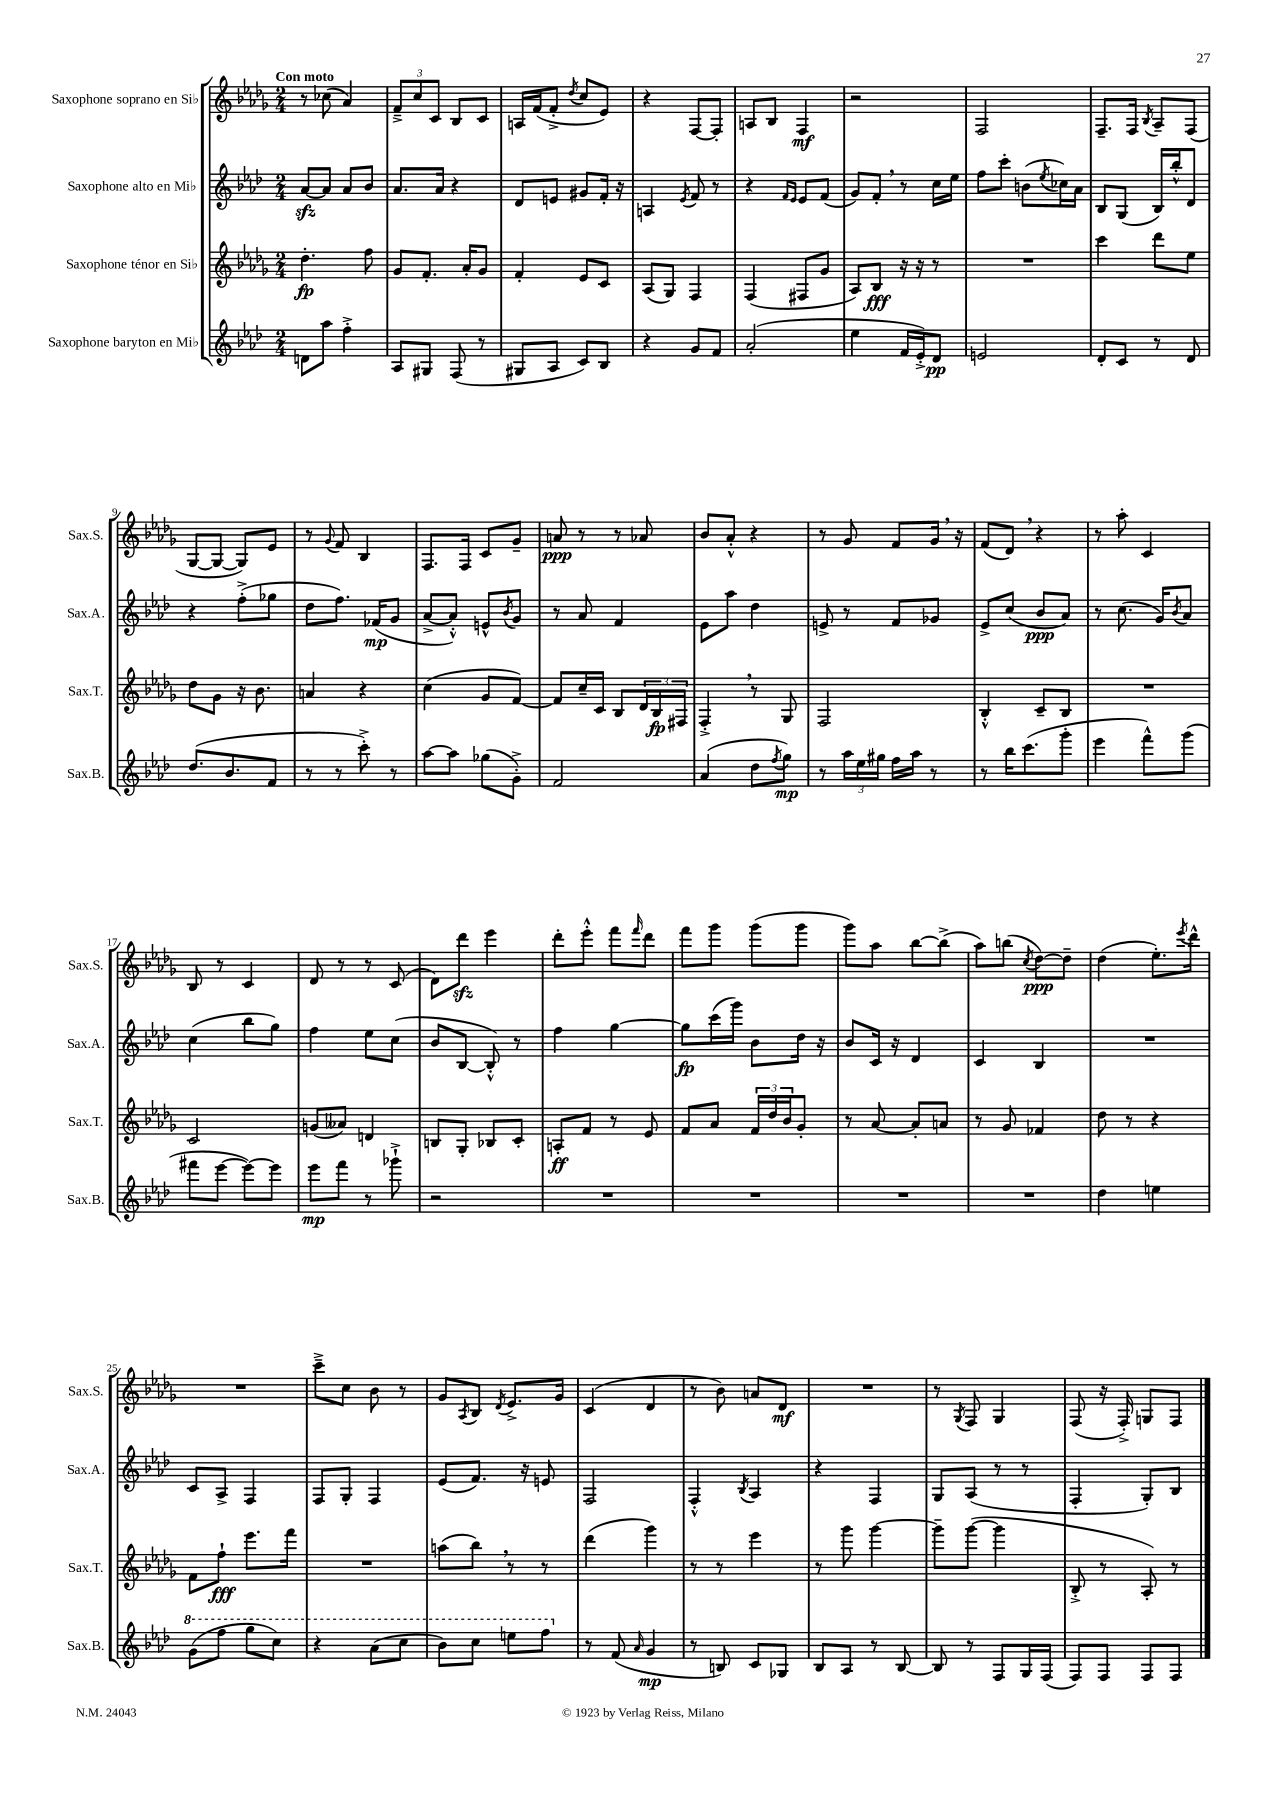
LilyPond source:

<<
\new StaffGroup <<
\new Staff = "s0" \with { instrumentName = "Saxophone soprano en Sib" shortInstrumentName = "Sax.S." } {
    \clef treble \key des \major \numericTimeSignature \time 2/4 \tempo "Con moto"
    r8 ces''8( aes'4) |
    \tuplet 3/2 { f'8---> c''8 c'8 } bes8 c'8 |
    a16 f'16( f'8-.-> \acciaccatura { des''8 } c''8 ees'8) |
    r4 f8~ f8-. |
    a8 bes8 f4\mf |
    r2 |
    f2 |
    f8.-- f16 \acciaccatura { bes8 } aes8-- f8( |
    ges8~ ges8~ ges8) ees'8 |
    r8 \appoggiatura { ges'8 } f'8 bes4 |
    f8. f16 c'8 ges'8-- |
    a'8\ppp r8 r8 aes'8 |
    bes'8 aes'8-.-^ r4 |
    r8 ges'8 f'8 ges'16 \breathe r16 |
    f'8( des'8) \breathe r4 |
    r8 aes''8-. c'4 |
    bes8 r8 c'4 |
    des'8 r8 r8 c'8( |
    des'8) des'''8\sfz ees'''4 |
    des'''8-. ees'''8-.-^ f'''8 \grace { f'''16 } des'''8 |
    f'''8 ges'''8 ges'''8( ges'''8 |
    ges'''8) aes''8 bes''8~ bes''8->( |
    aes''8) b''8( \acciaccatura { c''8 } des''8~\ppp) des''8-- |
    des''4( ees''8.-.) \acciaccatura { ees'''8 } des'''16-^ |
    R2 |
    c'''8---> c''8 bes'8 r8 |
    ges'8 \acciaccatura { aes8 } bes8 \acciaccatura { des'8 } ees'8.-> ges'16 |
    c'4( des'4 |
    r8 bes'8) a'8 des'8\mf |
    R2 |
    r8 \acciaccatura { ges8 } f8 ges4 |
    f8( r16 f16-.->) g8 f8 \bar "|." |
}
\new Staff = "s1" \with { instrumentName = "Saxophone alto en Mib" shortInstrumentName = "Sax.A." } {
    \clef treble \key aes \major \numericTimeSignature \time 2/4
    aes'8~\sfz aes'8 aes'8 bes'8 |
    aes'8. aes'16 r4 |
    des'8 e'8 gis'8 f'16-. r16 |
    a4 \acciaccatura { ees'8 } f'8 r8 |
    r4 \grace { f'16 ees'16 } ees'8 f'8( |
    g'8) f'8-. \breathe r8 c''16 ees''16 |
    f''8 c'''8-. b'8( \acciaccatura { ees''8 } ces''16) aes'16 |
    bes8 g8( bes16) bes''16-.-^ des'8 |
    r4 f''8-.->( ges''8 |
    des''8 f''8.) fes'16\mp( g'8 |
    aes'8~-> aes'8-.-^) e'8-^ \acciaccatura { bes'8 } g'8 |
    r8 aes'8 f'4 |
    ees'8 aes''8 des''4 |
    e'8-> r8 f'8 ges'8 |
    ees'8-> c''8( bes'8\ppp aes'8) |
    r8 c''8.( g'16) \acciaccatura { bes'8 } aes'8 |
    c''4( bes''8 g''8) |
    f''4 ees''8 c''8( |
    bes'8 bes8~ bes8-.-^) r8 |
    f''4 g''4~ |
    g''8\fp c'''16( g'''16) bes'8 des''16 r16 |
    bes'8 c'16 r16 des'4 |
    c'4 bes4 |
    R2 |
    c'8 aes8-> f4 |
    f8 g8-. f4 |
    ees'8( f'8.) r16 e'8 |
    f2 |
    f4-.-^ \acciaccatura { bes8 } aes4 |
    r4 f4 |
    g8 aes8( r8 r8 |
    f4-. g8-.) bes8 \bar "|." |
}
\new Staff = "s2" \with { instrumentName = "Saxophone ténor en Sib" shortInstrumentName = "Sax.T." } {
    \clef treble \key des \major \numericTimeSignature \time 2/4
    des''4.-.\fp f''8 |
    ges'8 f'8.-. aes'16-. ges'8 |
    f'4-. ees'8 c'8 |
    aes8( ges8) f4 |
    f4( fis8 ges'8 |
    aes8) bes8\fff r16 r16 r8 |
    R2 |
    c'''4 des'''8 ees''8 |
    des''8 ges'8 r16 bes'8. |
    a'4 r4 |
    c''4( ges'8 f'8~) |
    f'8 c''16-- c'16 bes8 \tuplet 3/2 { des'16 bes16\fp fis16 } |
    f4-.-> \breathe r8 ges8 |
    f2 |
    bes4-.-^ c'8-- bes8 |
    R2 |
    c'2 |
    g'8( aeses'8) d'4 |
    b8 ges8-. bes8 c'8-. |
    a8-.\ff f'8 r8 ees'8 |
    f'8 aes'8 \tuplet 3/2 { f'16 des''16 bes'16 } ges'8-. |
    r8 aes'8~ aes'8-. a'8 |
    r8 ges'8 fes'4 |
    des''8 r8 r4 |
    f'8 f''8-!\fff ees'''8. f'''16 |
    R2 |
    a''8( bes''8) \breathe r8 r8 |
    des'''4( ges'''4) |
    r8 r8 ees'''4 |
    r8 ges'''8 ges'''4~ |
    ges'''8-- ges'''8~( ges'''4 |
    bes8-.-> r8 aes8-.) r8 \bar "|." |
}
\new Staff = "s3" \with { instrumentName = "Saxophone baryton en Mib" shortInstrumentName = "Sax.B." } {
    \clef treble \key aes \major \numericTimeSignature \time 2/4
    d'8 aes''8 f''4-.-> |
    aes8 gis8 f8( r8 |
    gis8 aes8 c'8) bes8 |
    r4 g'8 f'8 |
    aes'2-.( |
    ees''4 f'16 ees'16-.->) des'8\pp |
    e'2 |
    des'8-. c'8 r8 des'8 |
    des''8.( bes'8. f'8 |
    r8 r8 c'''8-.->) r8 |
    aes''8~ aes''8 ges''8( g'8-.->) |
    f'2 |
    aes'4( des''8 \acciaccatura { f''8 } g''8\mp) |
    r8 \tuplet 3/2 { aes''16 ees''16 gis''16 } f''16 aes''16 r8 |
    r8 bes''16 c'''8.( g'''8-. |
    ees'''4 f'''8-^) g'''8( |
    fis'''8 ees'''8~ ees'''8~) ees'''8 |
    ees'''8\mp f'''8 r8 ges'''8-!-> |
    r2 |
    R2 |
    R2 |
    R2 |
    R2 |
    des''4 e''4 |
    \ottava #1 g''8( f'''8 g'''8 c'''8) |
    r4 aes''8( c'''8 |
    bes''8) c'''8 e'''8 f'''8 \ottava #0 |
    r8 f'8( \grace { aes'16 } g'4\mp |
    r8 b8) c'8 ges8 |
    bes8 aes8 r8 bes8~ |
    bes8 r8 f8 g16 f16( |
    f8) f8 f8 f8 \bar "|." |
}
>>
>>
